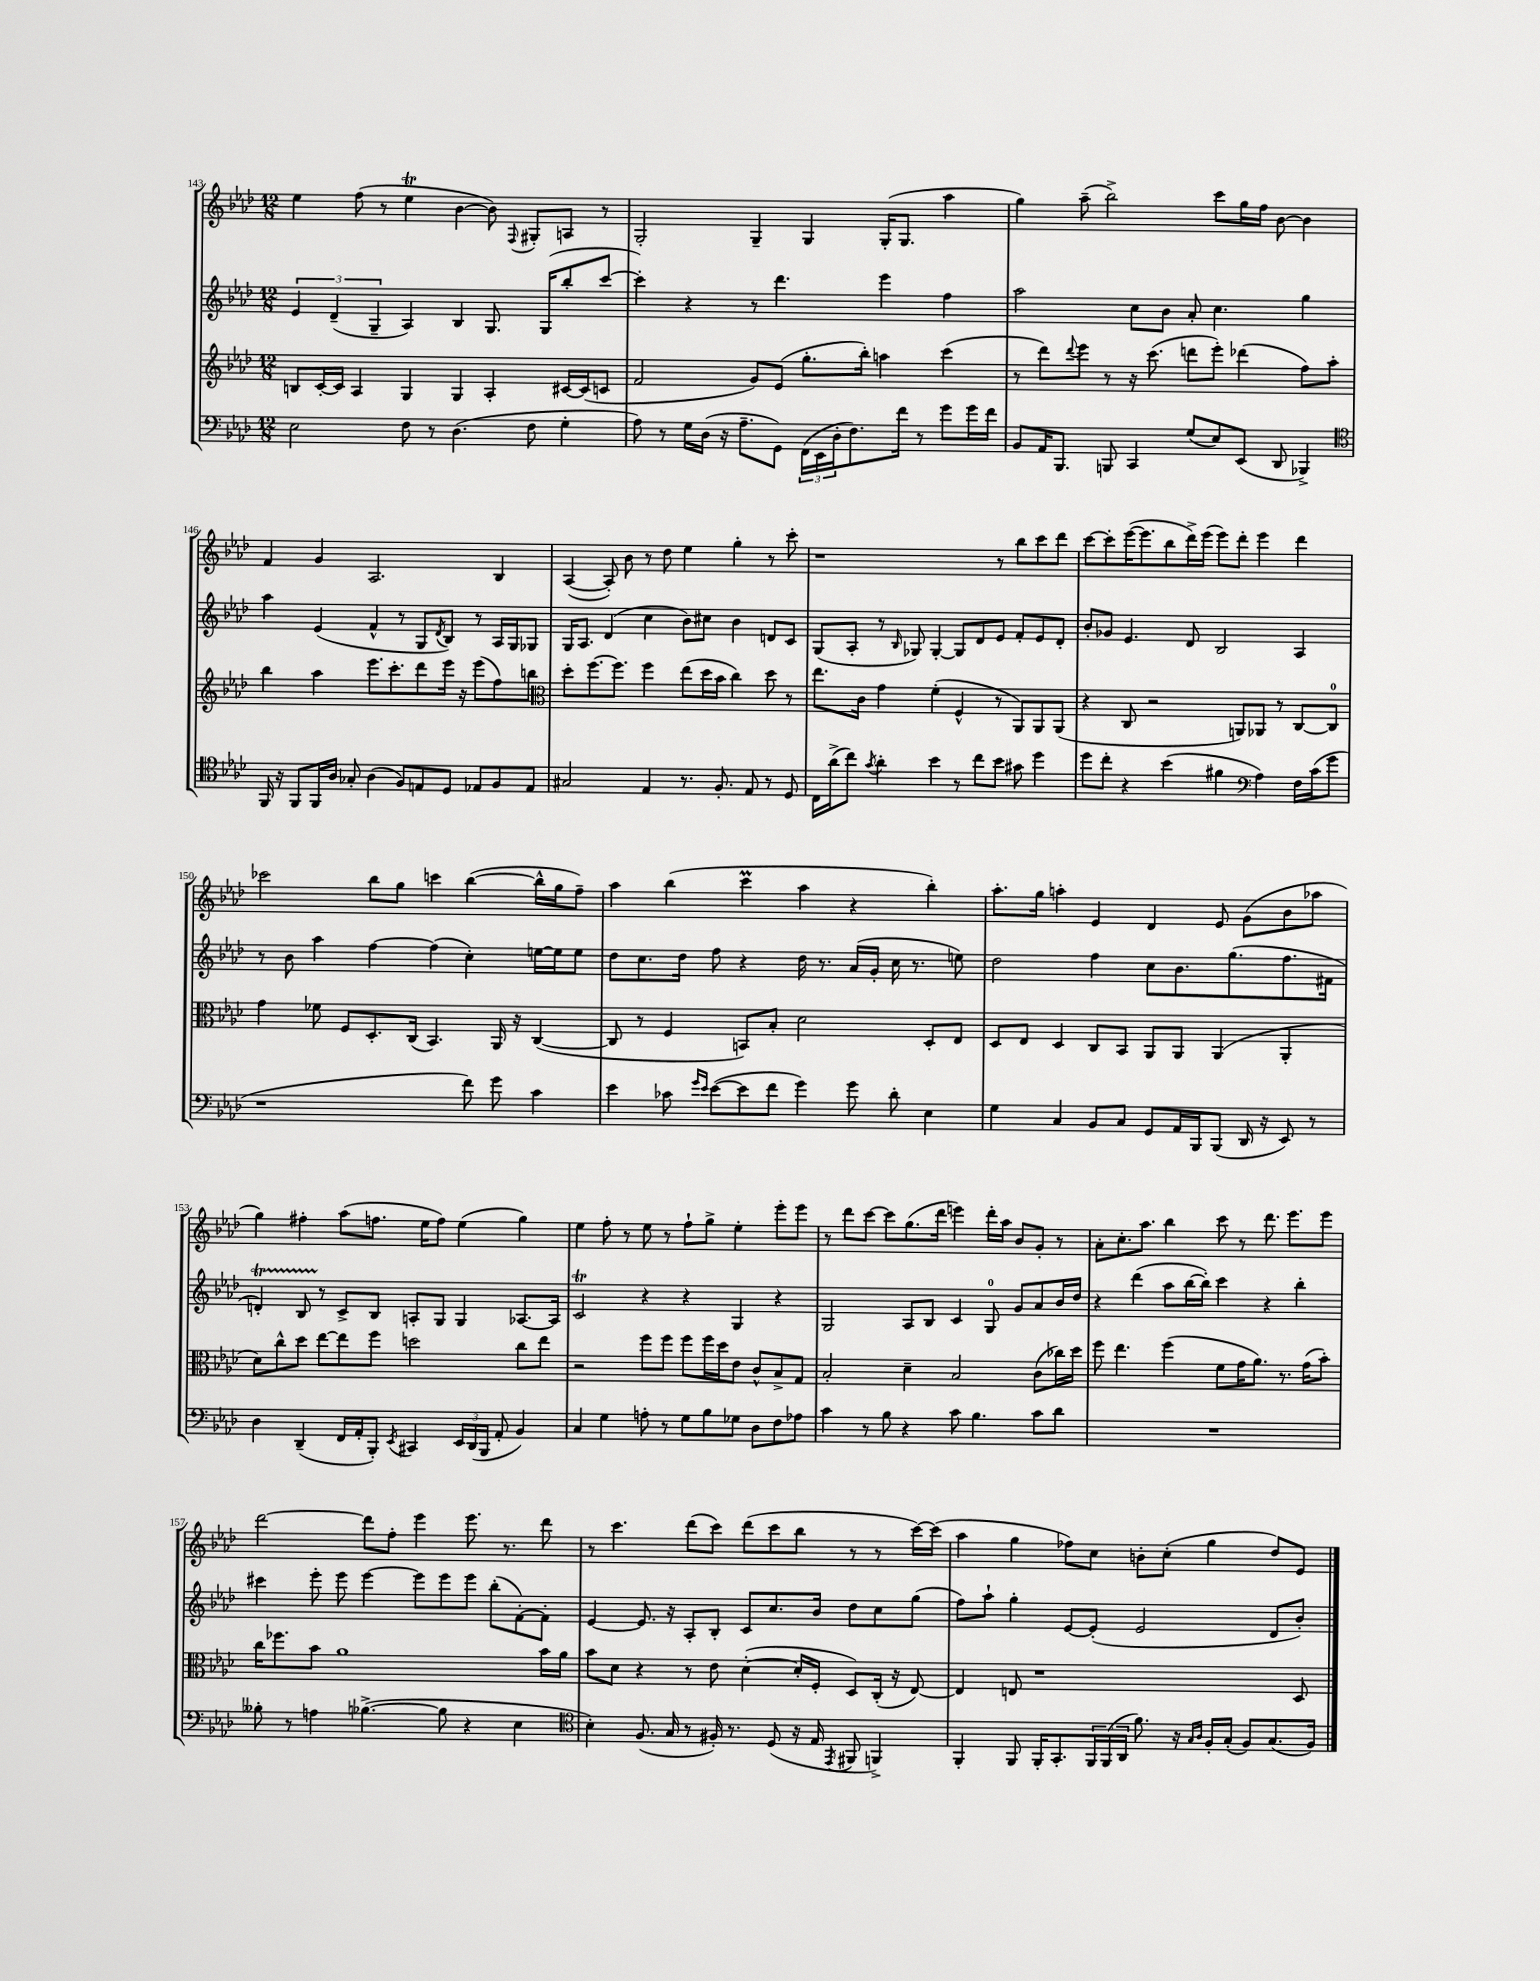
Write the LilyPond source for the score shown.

<<
\new StaffGroup <<
\new Staff = "s0" {
    \clef treble \key aes \major \numericTimeSignature \time 12/8
    ees''4 f''8( r8 ees''4\trill bes'4~ bes'8) \appoggiatura { f8 } gis8-. a8 r8 |
    g2-. g4-- g4 g16-.( g8. aes''4 |
    g''4) aes''8--( bes''2->) c'''8 g''16 f''16 bes'8~ bes'4 |
    f'4 g'4 aes2. bes4 |
    aes4~( aes8-.) bes'8 r8 des''8 ees''4 g''4-. r8 c'''8-. |
    r1 r8 bes''8 c'''8 des'''8 |
    c'''8~ c'''8-. ees'''16~( ees'''8. bes''8 des'''16->) ees'''16( ees'''8) des'''8-. ees'''4 des'''4 |
    ces'''2 bes''8 g''8 c'''4 bes''4~( bes''16-^ g''16 f''8--) |
    aes''4 bes''4( c'''4\prall aes''4 r4 bes''4-.) |
    aes''8.-. g''16 a''4-. ees'4 des'4 ees'8 g'8( bes'8 aes''8 |
    g''4) fis''4-. aes''8( f''8. ees''16 f''8) ees''4( g''4) |
    ees''4 f''8-. r8 ees''8 r8 f''8-! g''8-> ees''4-. ees'''8-. ees'''8 |
    r8 des'''8 c'''8~ c'''8 g''8.( des'''16 e'''4) des'''16-. aes''16 bes'8 g'8-. r8 |
    aes'8-. c''8.-. aes''8. bes''4 c'''8 r8 des'''8. ees'''8. ees'''8 |
    des'''2~ des'''8 f''8-. ees'''4 ees'''8. r8. des'''8 |
    r8 c'''4. des'''8( c'''8) des'''8( c'''8 bes''8 r8 r8 c'''16~) c'''16( |
    aes''4 g''4 fes''8) c''8 b'8-. c''8-.( g''4 des''8) ees'8 \bar "|." |
}
\new Staff = "s1" {
    \clef treble \key aes \major \numericTimeSignature \time 12/8
    \tuplet 3/2 { ees'4 des'4--( g4-- } aes4) bes4 g8. g16( bes''8-. c'''8~ |
    c'''4-.) r4 r8 des'''4. ees'''4 f''4 |
    aes''2 c''8 bes'8 aes'8-. c''4. g''4 |
    aes''4 ees'4( f'4-^ r8 g8 \acciaccatura { des'8 } bes8) r8 aes16 g16 ges8 |
    g16 aes8. des'4( c''4 bes'8) cis''8 bes'4 d'8 c'8 |
    g8( aes8-. r8 \grace { bes16 } ges8) ges4~-. ges8 des'8 ees'8 f'8-. ees'8 des'8-. |
    bes'8-. ges'8 ees'4. des'8 bes2 aes4 |
    r8 bes'8 aes''4 f''4~ f''4( c''4-.) e''16~ e''16 e''8 |
    des''8 c''8. des''16 f''8 r4 des''16 r8. aes'16( g'16-. c''16 r8. e''8) |
    des''2 f''4 c''8 bes'8. g''8.( f''8. fis'16 |
    d'4-.\startTrillSpan) bes8 r8\stopTrillSpan c'8-> bes8 a8-. g8 g4 aes8.~ aes16 |
    c'2\trill r4 r4 g4 r4 |
    g2 aes8 bes8 c'4 g8-0 g'8 aes'8 bes'16 des''16 |
    r4 des'''4( aes''8 bes''16~ bes''16-.) c'''4 r4 bes''4-. |
    cis'''4 ees'''8-. ees'''8 ees'''4~ ees'''8 ees'''8 ees'''8 bes''8-.( f'8~-.) f'8-. |
    ees'4~ ees'8. r16 aes8-. bes8-. c'8 c''8. bes'16 des''8 c''8 g''8( |
    f''8) aes''8-! g''4-. ees'8~ ees'8-.( ees'2 des'8 bes'8-.) \bar "|." |
}
\new Staff = "s2" {
    \clef treble \key aes \major \numericTimeSignature \time 12/8
    b8 c'16~-. c'16 aes4 g4 g4 aes4-. cis'16~ cis'16( c'8 |
    f'2 g'8) ees'8( g''8.-. bes''16-.) a''4 c'''4( |
    r8 des'''8) \appoggiatura { des'''8 } ees'''8 r8 r16 c'''8.( d'''8 ees'''8-.) des'''4( f''8) aes''8-. |
    bes''4 aes''4 ees'''8. c'''8.-. des'''8 ees'''16 r16 ees'''8( f''8) b''8 |
    \clef alto des''8-. f''8.~ f''8. f''4 ees''8( des''16 bes'16 c''4) des''8 r8 |
    ees''8. c'16 g'4 f'4-.( f4-^ r8 aes,8) aes,8 aes,8( |
    r4 c8 r2 a,8) aes,8 r8 c8~ c8-0 |
    g'4 fes'8 f8 des8.-. c16( bes,4.) aes,16 r16 c4~( |
    c8 r8 f4 b,8) bes8-. des'2 des8-. ees8 |
    des8 ees8 des4 c8 bes,8 aes,8 aes,8 aes,4( aes,4-. |
    des'8) c''8-^ des''8 ees''8~ ees''8 f''8 d''2 c''8 ees''8 |
    r2 f''8 f''8 f''8 f''16 des''16 ees'8 c'8-^ bes8-> g8 |
    bes2-. des'4-- bes2 c'8( ces''16) des''16 |
    f''8 ees''4. f''4( f'8 g'16 aes'8.) r8. g'16( bes'8-.) |
    c''16 fes''8. bes'8 aes'1 bes'16 aes'16 |
    bes'8 des'8 r4 r8 ees'8 des'4~-.( des'16-. f16-. des8) c16-.( r16 ees8~) |
    ees4 e8 r1 des8 \bar "|." |
}
\new Staff = "s3" {
    \clef bass \key aes \major \numericTimeSignature \time 12/8
    ees2 f8 r8 des4.( f8 g4-. |
    aes8) r8 g16 des16( r16 aes8.-- g,8) \tuplet 3/2 { f,16( ees,16 des16-. } f8.) f'16 r8 g'8 g'16 f'16 |
    bes,8 aes,16 bes,,8. b,,8 c,4 g8( ees8) ees,8( des,8 bes,,4->) |
    \clef tenor f,16 r16 f,8 f,16 aes16 ges8-. aes4( f8) e8 des8 ees8 f8 ees8 |
    gis2 ees4 r8. f8.-. ees8 r8 des8 |
    c16 aes'16->( c''8) \acciaccatura { g'8 } aes'4-. bes'4 r8 c''8 bes'8 gis'8 des''4 |
    des''8 c''8-. r4 bes'4( fis'4 \clef bass aes4) f16 c'16( g'8 |
    r1 f'8) g'8 c'4 |
    ees'4 ces'8 \grace { g'16 ees'16 } ees'8~( ees'8 f'8 g'4) g'8 des'8-. ees4 |
    g4 c4 bes,8 c8 g,8 aes,16 bes,,16 bes,,8( des,16 r16 ees,8) r8 |
    des4 des,4--( f,16 aes,16-. bes,,8-.) \acciaccatura { ees,8 } cis,4 \tuplet 3/2 { ees,16 des,16( bes,,16 } aes,8-. bes,4) |
    c4 g4 a8-. r8 g8 bes8 ges8 des8 f8 aes8 |
    c'4 r8 bes8 r4 c'8 bes4. c'8 des'8 |
    R1. |
    beses8-. r8 a4 bes4.~->( bes8 r4 ees4 |
    \clef tenor bes4-.) f8.( g16 r8 fis16-.) r8. des8( r16 ees16 \acciaccatura { ees,8 } fis,8 f,4->) |
    f,4-. f,8 f,16-. g,8.-. \tuplet 3/2 { f,16 f,16( aes,16 } f'8.) r16 \grace { g16 aes16 } f16-. g16-.( f8) g8.( f16) \bar "|." |
}
>>
>>
\layout { \context { \Score currentBarNumber = #143 } }
